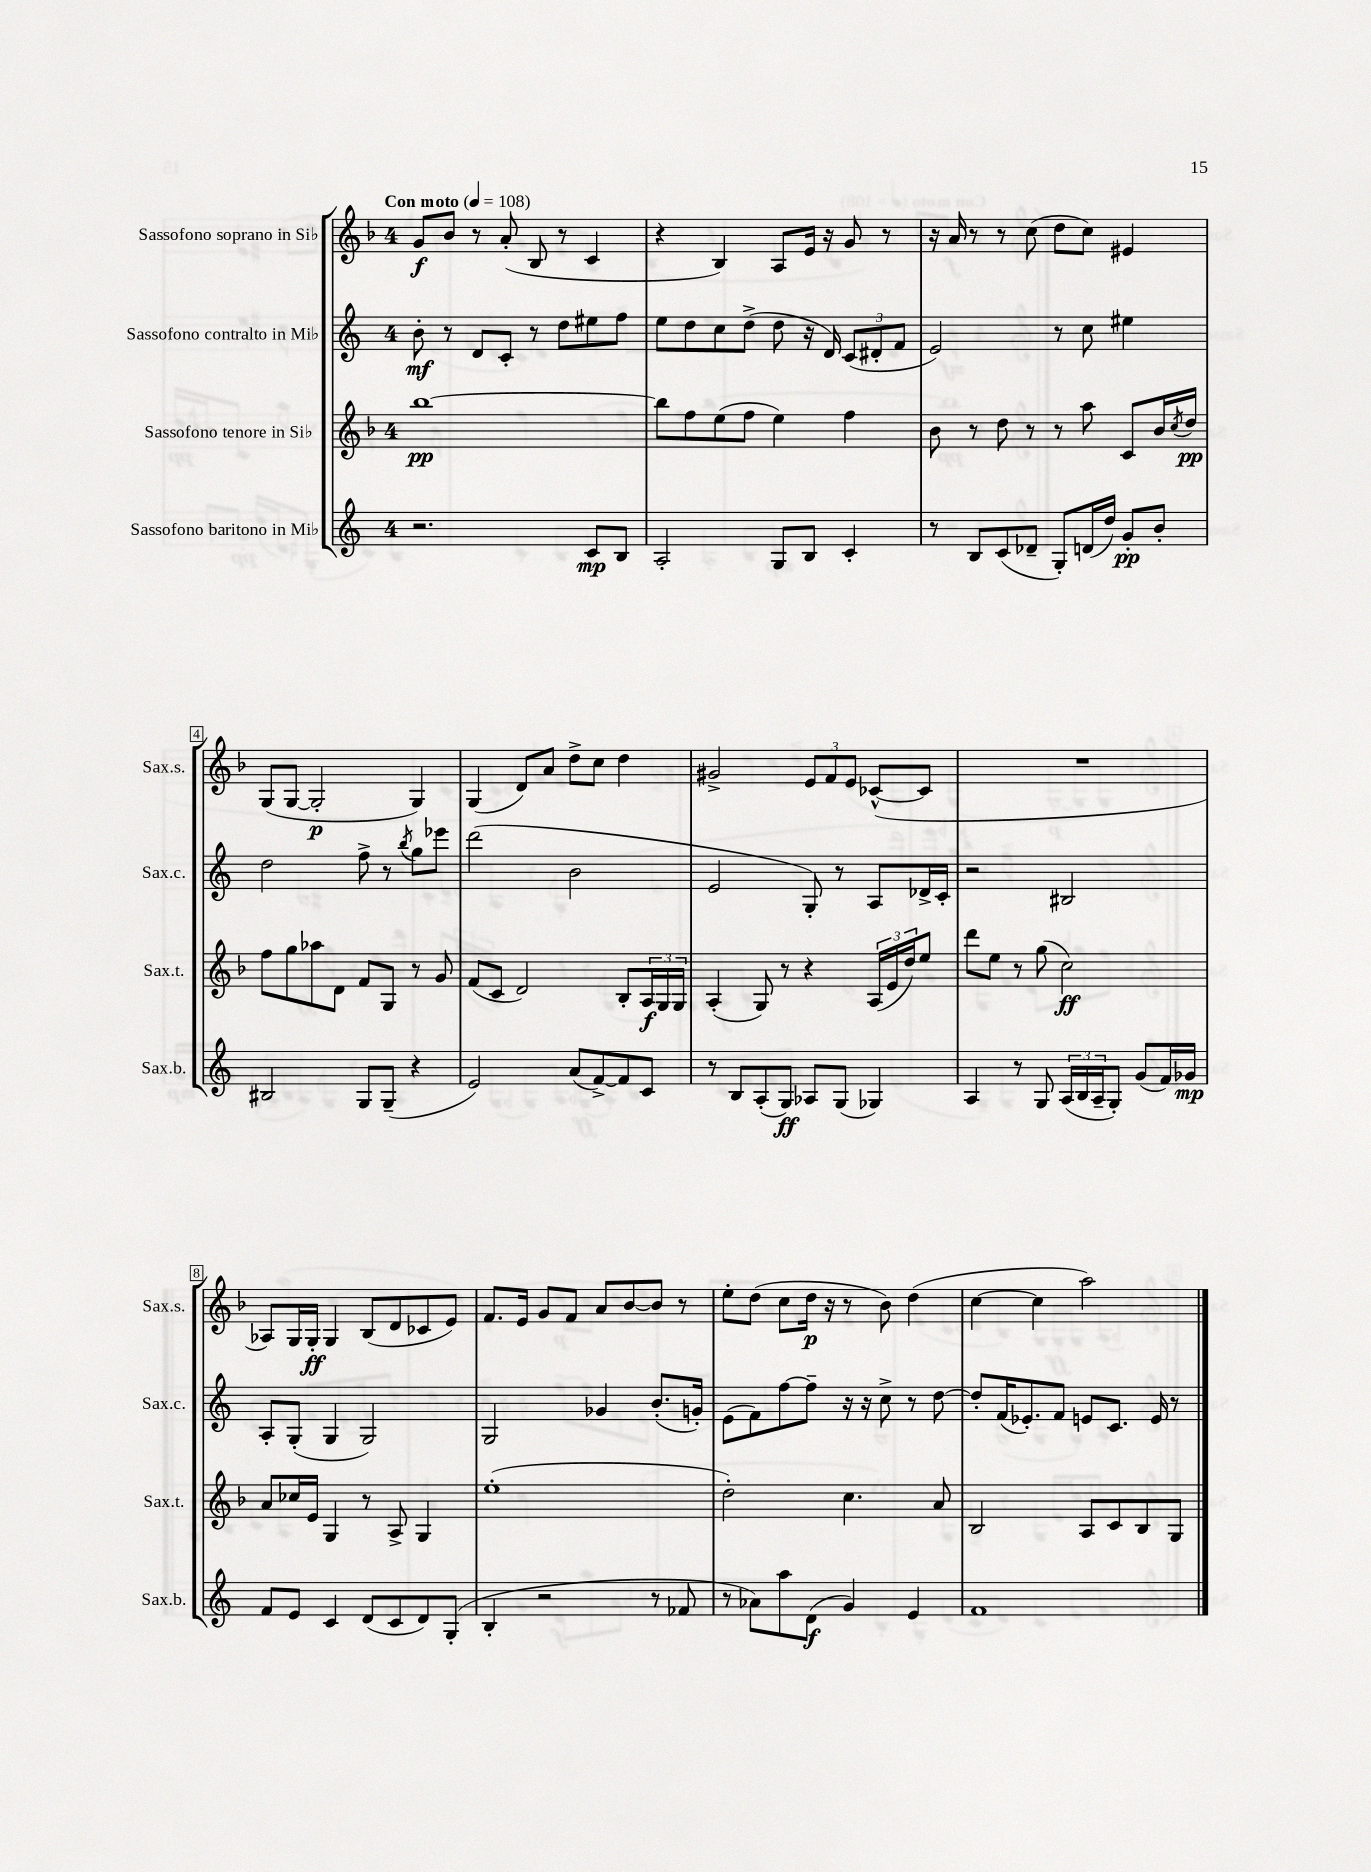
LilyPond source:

<<
\new StaffGroup <<
\new Staff = "s0" \with { instrumentName = "Sassofono soprano in Sib" shortInstrumentName = "Sax.s." } {
    \clef treble \key f \major \once \override Staff.TimeSignature.style = #'single-digit \time 4/4 \tempo "Con moto" 4 = 108
    g'8\f bes'8 r8 a'8-.( bes8 r8 c'4 |
    r4 bes4) a8 e'16 r16 g'8 r8 |
    r16 a'16 r8 r8 c''8( d''8 c''8) eis'4 |
    g8( g8~ g2-.\p g4) |
    g4( d'8) a'8 d''8-> c''8 d''4 |
    gis'2-> \tuplet 3/2 { e'8 f'8 e'8 } ces'8~-^( ces'8 |
    R1 |
    aes8) g16 g16-.\ff g4 bes8( d'8 ces'8 e'8) |
    f'8. e'16 g'8 f'8 a'8 bes'8~ bes'8 r8 |
    e''8-. d''8( c''8 d''16\p r16 r8 bes'8) d''4( |
    c''4~ c''4 a''2) \bar "|." |
}
\new Staff = "s1" \with { instrumentName = "Sassofono contralto in Mib" shortInstrumentName = "Sax.c." } {
    \clef treble \key c \major \once \override Staff.TimeSignature.style = #'single-digit \time 4/4
    b'8-.\mf r8 d'8 c'8-. r8 d''8 eis''8 f''8 |
    e''8 d''8 c''8 d''8->( d''8 r16 d'16) \tuplet 3/2 { c'8( dis'8-. f'8 } |
    e'2) r8 c''8 eis''4 |
    d''2 f''8-> r8 \acciaccatura { b''8 } g''8 ees'''8 |
    d'''2( b'2 |
    e'2 g8-.) r8 a8 des'16-> c'16-. |
    r2 bis2 |
    a8-. g8-.( g4 g2) |
    g2 ges'4 b'8.-.( g'16-.) |
    e'8( f'8) f''8~ f''8-- r16 r16 c''8-> r8 d''8~ |
    d''8-. f'16( ees'8.-.) f'8 e'8 c'8. e'16 r8 \bar "|." |
}
\new Staff = "s2" \with { instrumentName = "Sassofono tenore in Sib" shortInstrumentName = "Sax.t." } {
    \clef treble \key f \major \once \override Staff.TimeSignature.style = #'single-digit \time 4/4
    bes''1~\pp |
    bes''8 f''8 e''8( f''8 e''4) f''4 |
    bes'8 r8 d''8 r8 r8 a''8 c'8 bes'16 \acciaccatura { c''8 } d''16\pp |
    f''8 g''8 aes''8 d'8 f'8 g8 r8 g'8 |
    f'8( c'8 d'2) bes8-. \tuplet 3/2 { a16\f g16 g16 } |
    a4-.( g8) r8 r4 \tuplet 3/2 { a16( e'16 d''16) } e''8 |
    d'''8 e''8 r8 g''8( c''2\ff) |
    a'8 ces''16 e'16 g4 r8 a8-> g4 |
    e''1-.( |
    d''2-.) c''4. a'8 |
    bes2 a8 c'8 bes8 g8 \bar "|." |
}
\new Staff = "s3" \with { instrumentName = "Sassofono baritono in Mib" shortInstrumentName = "Sax.b." } {
    \clef treble \key c \major \once \override Staff.TimeSignature.style = #'single-digit \time 4/4
    r2. c'8\mp b8 |
    a2-. g8 b8 c'4-. |
    r8 b8 c'8( des'8-- g8-.) d'16( d''16) g'8-.\pp b'8-. |
    bis2 g8 g8--( r4 |
    e'2) a'8( f'8~->) f'8 c'8 |
    r8 b8 a8-.( g8\ff) aes8 g8( ges4) |
    a4 r8 g8 \tuplet 3/2 { a16( b16 a16-- } g8-.) g'8( f'16) ges'16\mp |
    f'8 e'8 c'4 d'8( c'8 d'8) g8-.( |
    b4-. r2 r8 fes'8 |
    r8 aes'8) a''8 d'8\f( g'4) e'4 |
    f'1 \bar "|." |
}
>>
>>
\layout { \context { \Score \override BarNumber.stencil = #(make-stencil-boxer 0.1 0.3 ly:text-interface::print) } }
